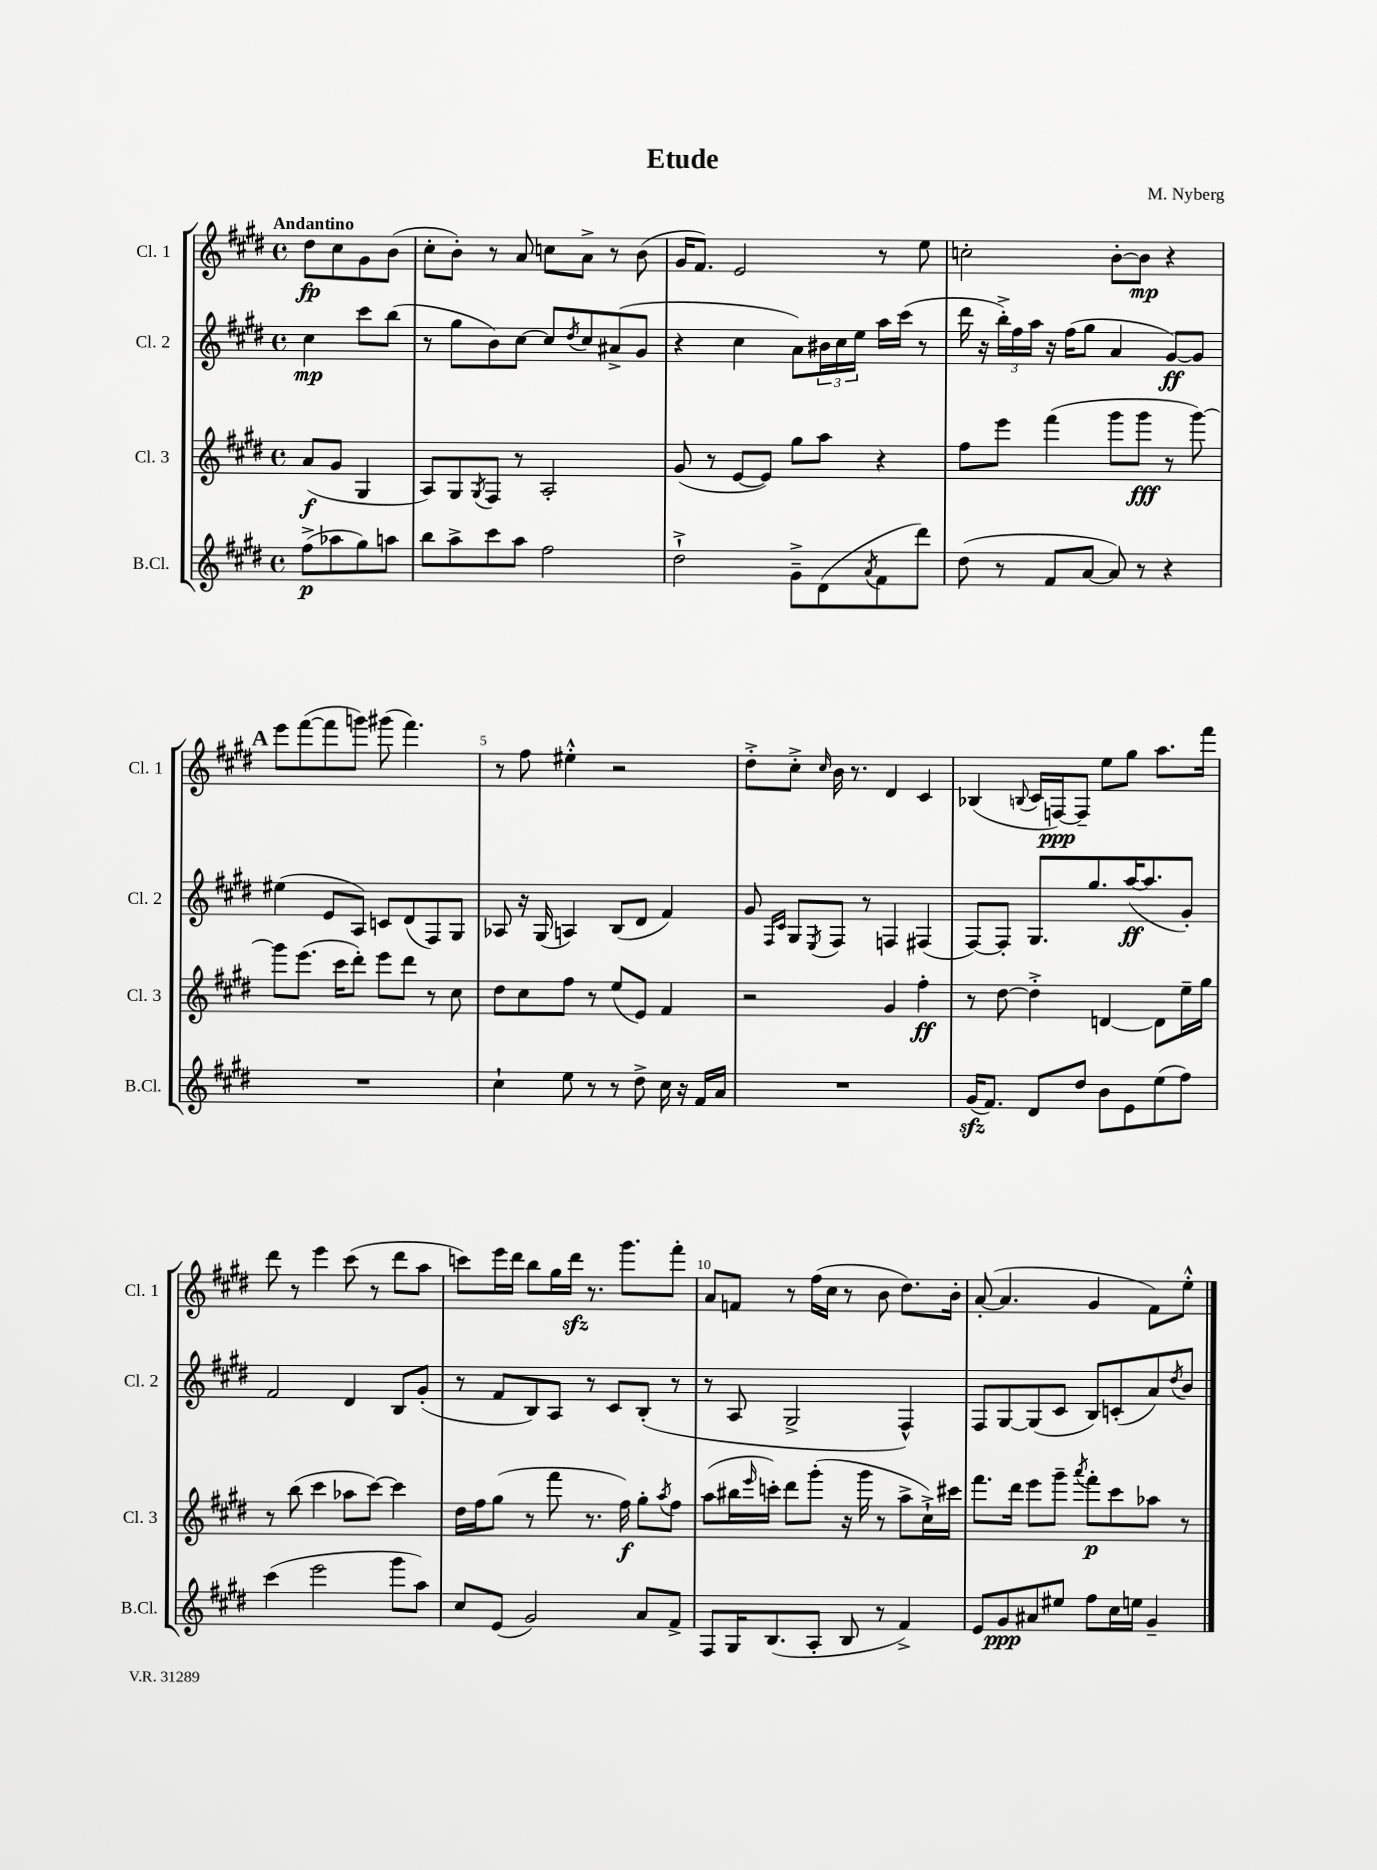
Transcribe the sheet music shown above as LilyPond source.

\header { title = "Etude" composer = "M. Nyberg" }
<<
\new StaffGroup <<
\new Staff = "s0" \with { instrumentName = "Cl. 1" shortInstrumentName = "Cl. 1" } {
    \clef treble \key e \major \defaultTimeSignature \time 4/4 \partial 2 \tempo "Andantino"
    dis''8\fp cis''8 gis'8 b'8( |
    cis''8-. b'8-.) r8 a'8 c''8 a'8-> r8 b'8( |
    gis'16 fis'8.) e'2 r8 e''8 |
    c''2-. b'8~-. b'8\mp r4 |
    \mark \markup { \bold "A" } e'''8 fis'''8~( fis'''8 g'''8) gis'''8( fis'''4.) |
    r8 fis''8 eis''4-.-^ r2 |
    dis''8-.-> cis''8-.-> \grace { cis''16 } b'16 r8. dis'4 cis'4 |
    bes4( \appoggiatura { b8 } cis'16 f16~\ppp) f8-- e''8 gis''8 a''8. fis'''16 |
    dis'''8 r8 e'''4 cis'''8( r8 dis'''8 a''8 |
    c'''8) e'''16 dis'''16 b''8 gis''16 dis'''16\sfz r8. gis'''8. fis'''8-. |
    a'8 f'8 r8 fis''16( cis''16 r8 b'8 dis''8.) b'16-. |
    a'8~-.( a'4. gis'4 fis'8) e''8-.-^ \bar "|." |
}
\new Staff = "s1" \with { instrumentName = "Cl. 2" shortInstrumentName = "Cl. 2" } {
    \clef treble \key e \major \defaultTimeSignature \time 4/4 \partial 2
    cis''4\mp cis'''8 b''8( |
    r8 gis''8 b'8) cis''8~ cis''8 \acciaccatura { dis''8 } cis''8 ais'8->( gis'8 |
    r4 cis''4 a'8) \tuplet 3/2 { bis'16 cis''16 e''16 } a''16 cis'''16( r8 |
    dis'''16 r16 \tuplet 3/2 { b''16-.->) fis''16 a''16 } r16 fis''16( gis''8 a'4 gis'8~\ff) gis'8 |
    \mark \markup { \bold "A" } eis''4( e'8 a8) c'8 dis'8( fis8) gis8 |
    aes8 r16 gis16( a4) b8( dis'8 fis'4) |
    gis'8 \grace { fis16 cis'16 } gis8 \acciaccatura { e8 } fis8 r8 f4 fis4( |
    fis8~) fis8-. gis8. gis''8. a''16~\ff( a''8. gis'8-.) |
    fis'2 dis'4 b8 gis'8-.( |
    r8 fis'8 b8) a8 r8 cis'8 b8-.( r8 |
    r8 a8 gis2-> fis4-^) |
    fis8 gis8~ gis8( cis'8 b8) c'8-.( a'8) \acciaccatura { dis''8 } b'8 \bar "|." |
}
\new Staff = "s2" \with { instrumentName = "Cl. 3" shortInstrumentName = "Cl. 3" } {
    \clef treble \key e \major \defaultTimeSignature \time 4/4 \partial 2
    a'8\f( gis'8 gis4 |
    a8) gis8 \acciaccatura { gis8 } fis8 r8 a2-. |
    gis'8( r8 e'8~ e'8) gis''8 a''8 r4 |
    fis''8 e'''8 fis'''4( gis'''8 gis'''8\fff r8 gis'''8~) |
    \mark \markup { \bold "A" } gis'''8 e'''8.( cis'''16 dis'''8-.) e'''8 dis'''8 r8 cis''8 |
    dis''8 cis''8 fis''8 r8 e''8( e'8) fis'4 |
    r2 gis'4 fis''4-.\ff |
    r8 dis''8~ dis''4-.-> d'4~ d'8 e''16-- gis''16 |
    r8 b''8( cis'''4 aes''8 cis'''8~) cis'''4 |
    dis''16 fis''16 gis''8( r8 fis'''8 r8. fis''16\f) gis''8-. \acciaccatura { a''8 } fis''8 |
    a''8( bis''16 \grace { e'''16 } c'''16-.) dis'''8 gis'''8-.( r16 gis'''16 r8 a''8-> cis''16-!->) cis'''16 |
    fis'''8. dis'''16 e'''8 gis'''8-- \acciaccatura { a'''8 } fis'''8-.\p cis'''8 aes''8 r8 \bar "|." |
}
\new Staff = "s3" \with { instrumentName = "B.Cl." shortInstrumentName = "B.Cl." } {
    \clef treble \key e \major \defaultTimeSignature \time 4/4 \partial 2
    fis''8->\p( aes''8 gis''8) a''8 |
    b''8 a''8-> cis'''8 a''8 fis''2 |
    dis''2-!-> gis'8---> dis'8( \acciaccatura { a'8 } fis'8 dis'''8) |
    dis''8( r8 fis'8 a'8~ a'8) r8 r4 |
    \mark \markup { \bold "A" } R1 |
    cis''4-! e''8 r8 r8 dis''8-> cis''16 r16 fis'16 a'16 |
    R1 |
    gis'16\sfz( fis'8.) dis'8 dis''8 b'8 e'8 e''8( fis''8) |
    cis'''4( e'''2 gis'''8 a''8) |
    cis''8 e'8( gis'2) a'8 fis'8-> |
    fis8 gis16 b8.( a8-. b8 r8 fis'4->) |
    e'8 gis'8\ppp ais'8 eis''8 fis''8 cis''16 e''16 gis'4-- \bar "|." |
}
>>
>>
\layout { \context { \Score \override BarNumber.break-visibility = ##(#f #t #t) barNumberVisibility = #(every-nth-bar-number-visible 5) } }
